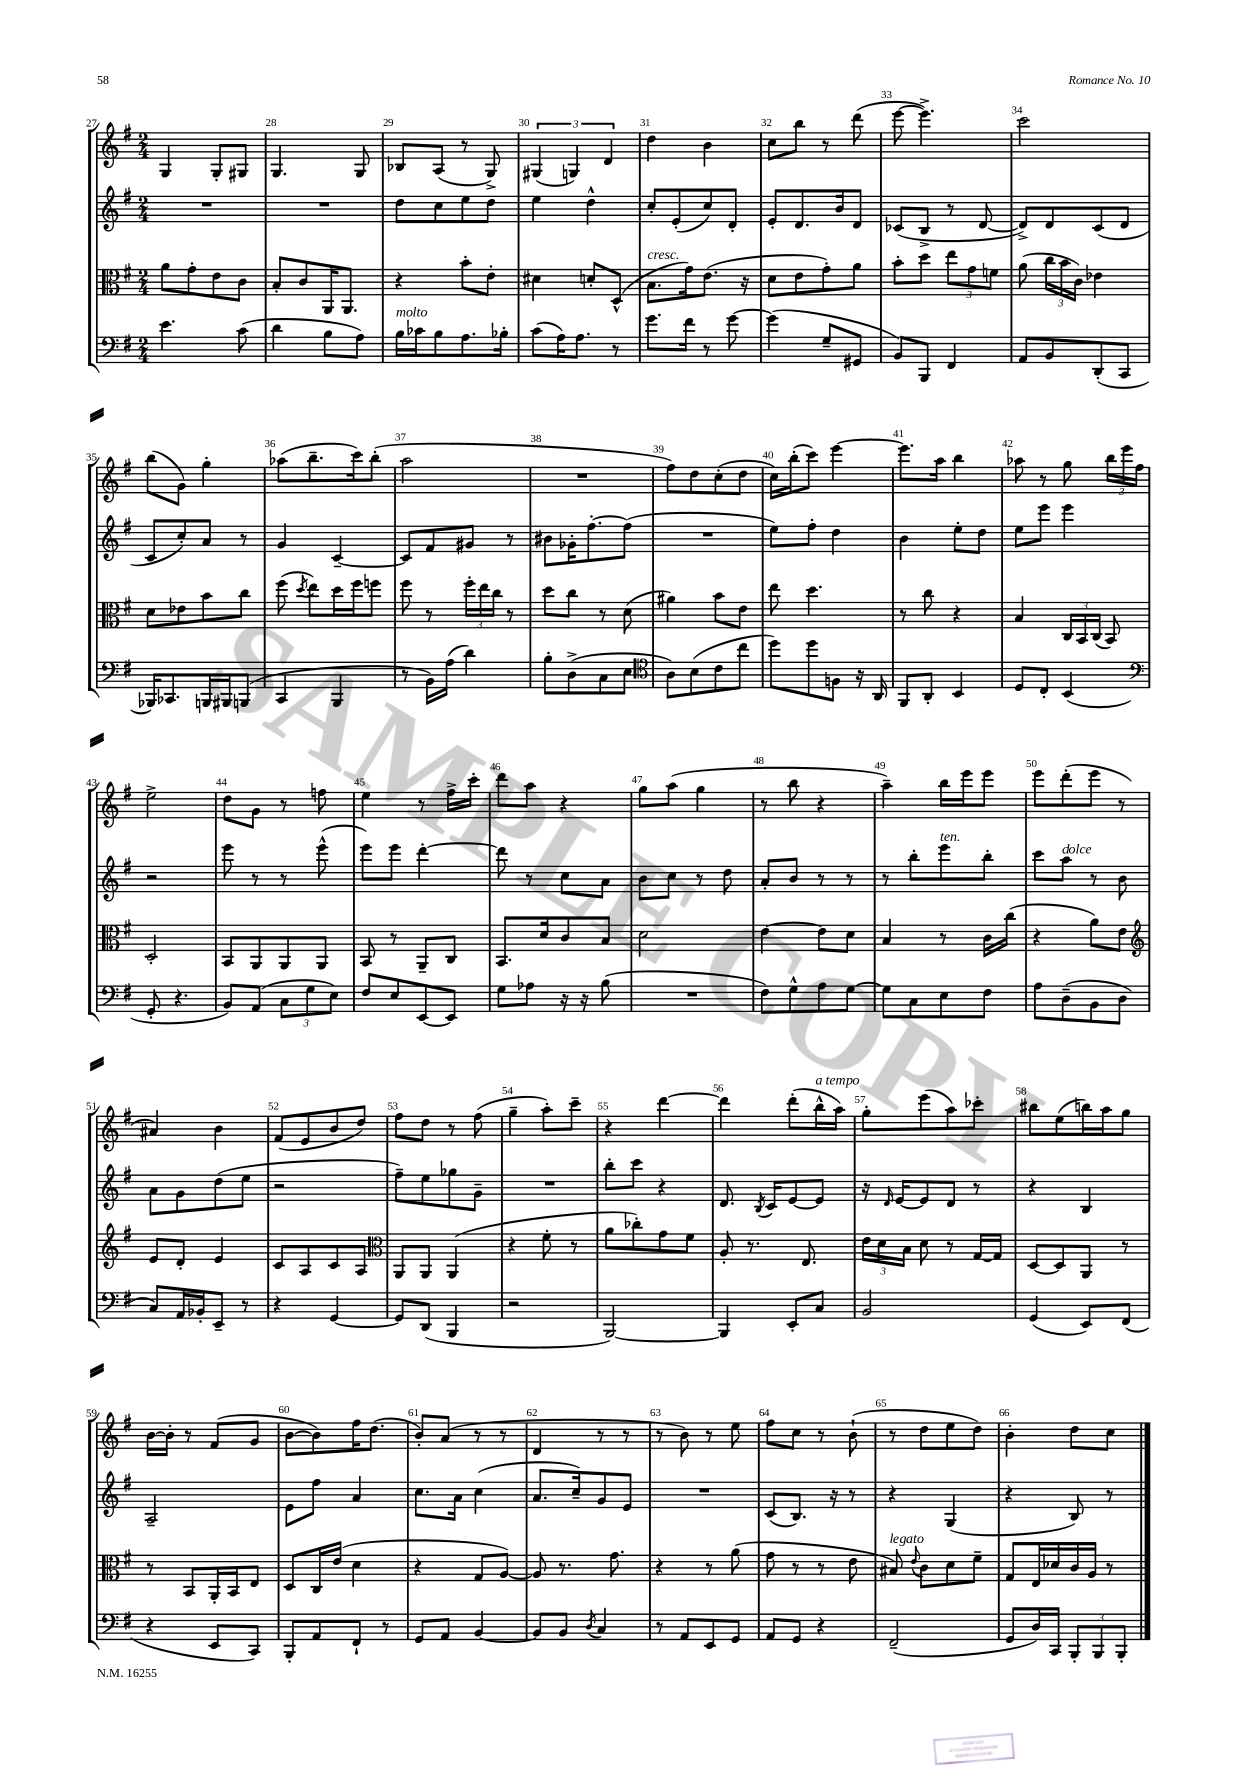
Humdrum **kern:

**kern	**kern	**kern	**kern
*part4	*part3	*part2	*part1
*staff4	*staff3	*staff2	*staff1
*clefF4	*clefC3	*clefG2	*clefG2
*k[f#]	*k[f#]	*k[f#]	*k[f#]
*M2/4	*M2/4	*M2/4	*M2/4
=27	=27	=27	=27
4.e\	8a\L	2r	4G/
.	8g'\	.	.
.	8e\	.	8G'/L
(8c\	8c\J	.	8G#X/J
=28	=28	=28	=28
4d\	8B'/L	2r	4.G/
.	8c/	.	.
8B\L	16AA/K	.	.
.	8.AA/J	.	.
8A\J)	.	.	8G/
=29	=29	=29	=29
!LO:TX:a:i:t=molto	!	!	!
16B\LL	4r	8dd\L	8B-X/L
16c-X\J	.	.	.
8B\	.	8cc\	(8A/J
8.A\	8b'\L	8ee\	8r
.	8e'\J	8dd\J	8G^/)
16B-X'\Jk	.	.	.
=30	=30	=30	=30
(8c\L	4d#X\	4ee\	(6G#X/
16A\K)	.	.	.
.	.	.	6Gn/)
8.A\J	.	.	.
.	8dn'/L	4dd^^\	.
.	.	.	6d/
8r	(8D^^/J	.	.
=31	=31	=31	=31
!	!LO:TX:a:i:t=cresc.	!	!
8.g\L	8.B\L	8cc'/L	4dd\
.	.	(8e'/	.
16f#\Jk	16g\k)	.	.
8r	(8.e\J	8cc/)	4b\
[8g\	.	8d'/J	.
.	16r	.	.
=32	=32	=32	=32
(4g\]	8d\L	8e'/L	8cc\L
.	8e\	8.d/	8bb\J
8G~/L	8g'\)	.	8r
.	.	16b/k	.
8GG#X/J	8a\J	8d/J	(8ddd\
=33	=33	=33	=33
8BB/L)	8b'\L	(8c-X/L	[8eee\
8BBB/J	8dd\J	8B^/J	4.eee^\])
4FF#/	12ee\L	8r	.
.	12g\	.	.
.	.	[8d/	.
.	12fn\J	.	.
=34	=34	=34	=34
8AA/L	(8a\	8d^/L])	2ccc\
8BB/	24cc\LL	8d/	.
.	24b\	.	.
.	24c\JJ)	.	.
(8DD'/	4e-X\	(8c/	.
8CC/J	.	8d/J	.
!!LO:LB:g=z
=35	=35	=35	=35
16BBB-X/KL)	8d\L	8c/L	(8bb\L
8.CC-X/	.	.	.
.	8e-X\	8cc'/)	8g\J)
16BBBn/L	8b\	8a/J	4gg'\
16BBB#X/J	.	.	.
(8BBBn/J	8cc\J	8r	.
=36	=36	=36	=36
4CC/	(8ff#\	4g/	(8aa-X\L
.	8qdd/	.	.
.	8ee\L)	.	8.bb~\
4BBB/	16dd\L	[4c~/	.
.	16ff#\J	.	16ccc\k)
.	8ffn\J	.	(8bb'\J
=37	=37	=37	=37
8r	8ff#\	8c/L]	2aa\
16BB\LL)	8r	8f#/	.
(16A\JJ	.	.	.
4d\)	24ff#'\LL	8g#X/J	.
.	24ee\	.	.
.	24cc\JJ	.	.
.	8r	8r	.
=38	=38	=38	=38
8B'\L	8dd\L	8b#X\L	2r
(8D^\	8cc\J	16g-X'\K	.
.	.	[8.ff#'\	.
8C\	8r	.	.
8E\J	(8d\	(8ff#\J]	.
=39	=39	=39	=39
*clefC4	*	*	*
8A\L)	4a#X\)	2r	8ff#\L)
(8B\	.	.	8dd\
8c\	8b\L	.	(8cc'\
8cc\J	8e\J	.	8dd\J
=40	=40	=40	=40
8dd\L)	8ee\	8ee\L)	16cc\LL)
.	.	.	(16bb'\J
8dd\	4.dd\	8ff#'\J	8ccc\J)
8Fn\J	.	4dd\	[4eee\
16r	.	.	.
16AA/	.	.	.
=41	=41	=41	=41
8FF#/L	8r	4b\	8.eee\L]
8AA'/J	8cc\	.	.
.	.	.	16aa\Jk
4BB/	4r	8ee'\L	4bb\
.	.	8dd\J	.
=42	=42	=42	=42
8D/L	4B/	8ee\L	8aa-X\
8C'/J	.	8eee\J	8r
(4BB/	24C/LL	4eee\	8gg\
.	24BB/	.	.
.	(24C/JJ	.	.
.	8BB/)	.	24bb\LL
.	.	.	24eee\
.	.	.	24ff#\JJ
!!LO:LB:g=z
=43	=43	=43	=43
*clefF4	*	*	*
8GG'/	2D'/	2r	2ee^\
4.r	.	.	.
=44	=44	=44	=44
8BB/L)	8BB/L	8eee\	8dd\L
(8AA/J	8AA/	8r	8g\J
12C\L	8AA/	8r	8r
12G\	.	.	.
.	8AA/J	(8eee^^\	8ffn\
12E\J)	.	.	.
=45	=45	=45	=45
8F#/L	8BB/	8eee\L)	4ee\
8E/	8r	8eee\J	.
[8EE/	8AA~/L	[4ddd'\	8r
8EE/J]	8C/J	.	16ff#^\LL
.	.	.	16ccc'\JJ
=46	=46	=46	=46
8G\L	8.BB/L	8ddd\]	8ddd\L
8A-X\J	.	8r	8aa\J
.	16d/k	.	.
16r	8c/	8cc\L	4r
16r	.	.	.
(8B\	8B/J	8a\J	.
=47	=47	=47	=47
2r	2d\	8b\L	8gg\L
.	.	8cc\J	(8aa\J
.	.	8r	4gg\
.	.	8dd\	.
=48	=48	=48	=48
8F#\L)	[4e\	8a'/L	8r
8G^^\	.	8b/J	8bb\
8A\	8e\L]	8r	4r
[8G\J	8d\J	8r	.
=49	=49	=49	=49
8G\L]	4B/	8r	4aa~\)
8C\	.	8bb'\L	.
!	!	!LO:TX:a:i:t=ten.	!
8E\	8r	8eee\	16bb\LL
.	.	.	16eee\J
8F#\J	16c\LL	8bb'\J	8eee\J
.	(16cc\JJ	.	.
=50	=50	=50	=50
8A\L	4r	8ccc\L	8eee\L
!	!	!LO:TX:a:i:t=dolce	!
(8D~\	.	8aa\J	(8ddd'\
8BB\	8a\L)	8r	8eee\J
8D\J	8e\J	8b\	8r
!!LO:LB:g=z
=51	=51	=51	=51
*	*clefG2	*	*
8C/L)	8e/L	8a\L	4a#X/)
16AA/L	8d'/J	8g\	.
16BB-X'/J	.	.	.
8EE~/J	4e/	(8dd\	4b\
8r	.	8ee\J	.
=52	=52	=52	=52
4r	8c/L	2r	(8f#/L
.	8A/	.	8e/
[4GG/	8c/	.	8b/
.	8A/J	.	8dd/J)
=53	=53	=53	=53
*	*clefC3	*	*
8GG/L]	8AA/L	8ff#~\L)	8ff#\L
(8DD/J	8AA/J	8ee\	8dd\J
4BBB/	(4AA/	8gg-X\	8r
.	.	8g~\J	(8ff#\
=54	=54	=54	=54
2r	4r	2r	4gg~\
.	8f#'\	.	8aa'\L)
.	8r	.	8ccc~\J
=55	=55	=55	=55
[2BBB/)	8a\L	8bb'\L	4r
.	8cc-X'\)	8ccc\J	.
.	8g\	4r	[4ddd\
.	8f#\J	.	.
=56	=56	=56	=56
4BBB/]	8A'/	8.d/	4ddd\]
.	8.r	.	.
.	.	8qB/	.
.	.	16c/KL	.
8EE'/L	.	[8e/	(8ddd'\L
.	8.E/	.	.
!	!	!	!LO:TX:a:i:t=a tempo
8C/J	.	8e/J]	16bb^^\L
.	.	.	16aa\JJ)
=57	=57	=57	=57
2BB/	24e\LL	16r	8gg'\L
.	24d\	.	.
.	.	16qqd/	.
.	.	[16e/KL	.
.	24B\JJ	.	.
.	8d\	8e/]	(8eee\
.	8r	8d/J	8aa\)
.	[16G/LL	8r	8ccc-X'\J
.	16G/JJ]	.	.
=58	=58	=58	=58
(4GG/	[8D/L	4r	8bb#X\L
.	8D/]	.	(8ee\
8EE/L)	8AA/J	4B/	16bbn\L)
.	.	.	16aa\J
(8FF#/J	8r	.	8gg\J
!!LO:LB:g=z
=59	=59	=59	=59
4r	8r	2A~/	[16b\LL
.	.	.	16b'\JJ]
.	8BB/L	.	8r
8EE/L	16AA'/L	.	(8f#/L
.	16BB/J	.	.
8CC/J)	8E/J	.	8g/J
=60	=60	=60	=60
8BBB'/L	8D/L	8e\L	[8b\L
8AA/	16C/L	8ff#\J	8b\])
.	(16e/JJ	.	.
8FF#`/J	4d\	4a/	16ff#\K
.	.	.	(8.dd\J
8r	.	.	.
=61	=61	=61	=61
8GG/L	4r	8.cc\L	8b'/L)
8AA/J	.	.	(8a/J
.	.	16a\Jk	.
[4BB/	8G/L	(4cc\	8r
.	[8A/J)	.	8r
=62	=62	=62	=62
8BB/L]	8A/]	8.a/L	4d/
8BB/J	8.r	.	.
.	.	16cc~/k)	.
8qD/	.	.	.
4C/	.	8g/	8r
.	8.g\	.	.
.	.	8e/J	8r
=63	=63	=63	=63
8r	4r	2r	8r
8AA/L	.	.	8b\)
8EE/	8r	.	8r
8GG/J	(8a\	.	8ee\
=64	=64	=64	=64
8AA/L	8g\	(8c/L	8ff#\L
8GG/J	8r	8.B/J)	8cc\J
4r	8r	.	8r
.	.	16r	.
.	8e\	8r	(8b`\
=65	=65	=65	=65
!	!LO:TX:a:i:t=legato	!	!
(2FF#~/	8B#X/)	4r	8r
.	8qqe/	.	.
.	8c\L	.	8dd\L
.	8d\	(4G/	8ee\
.	8f#~\J	.	8dd\J)
=66	=66	=66	=66
8GG/L	8G/L	4r	4b'\
16D/L)	16E/L	.	.
16CC/JJ	16d-X/	.	.
12BBB'/L	16c/	8B/)	8dd\L
.	16A/JJ	.	.
12BBB/	.	.	.
.	8r	8r	8cc\J
12BBB'/J	.	.	.
==	==	==	==
*-	*-	*-	*-
